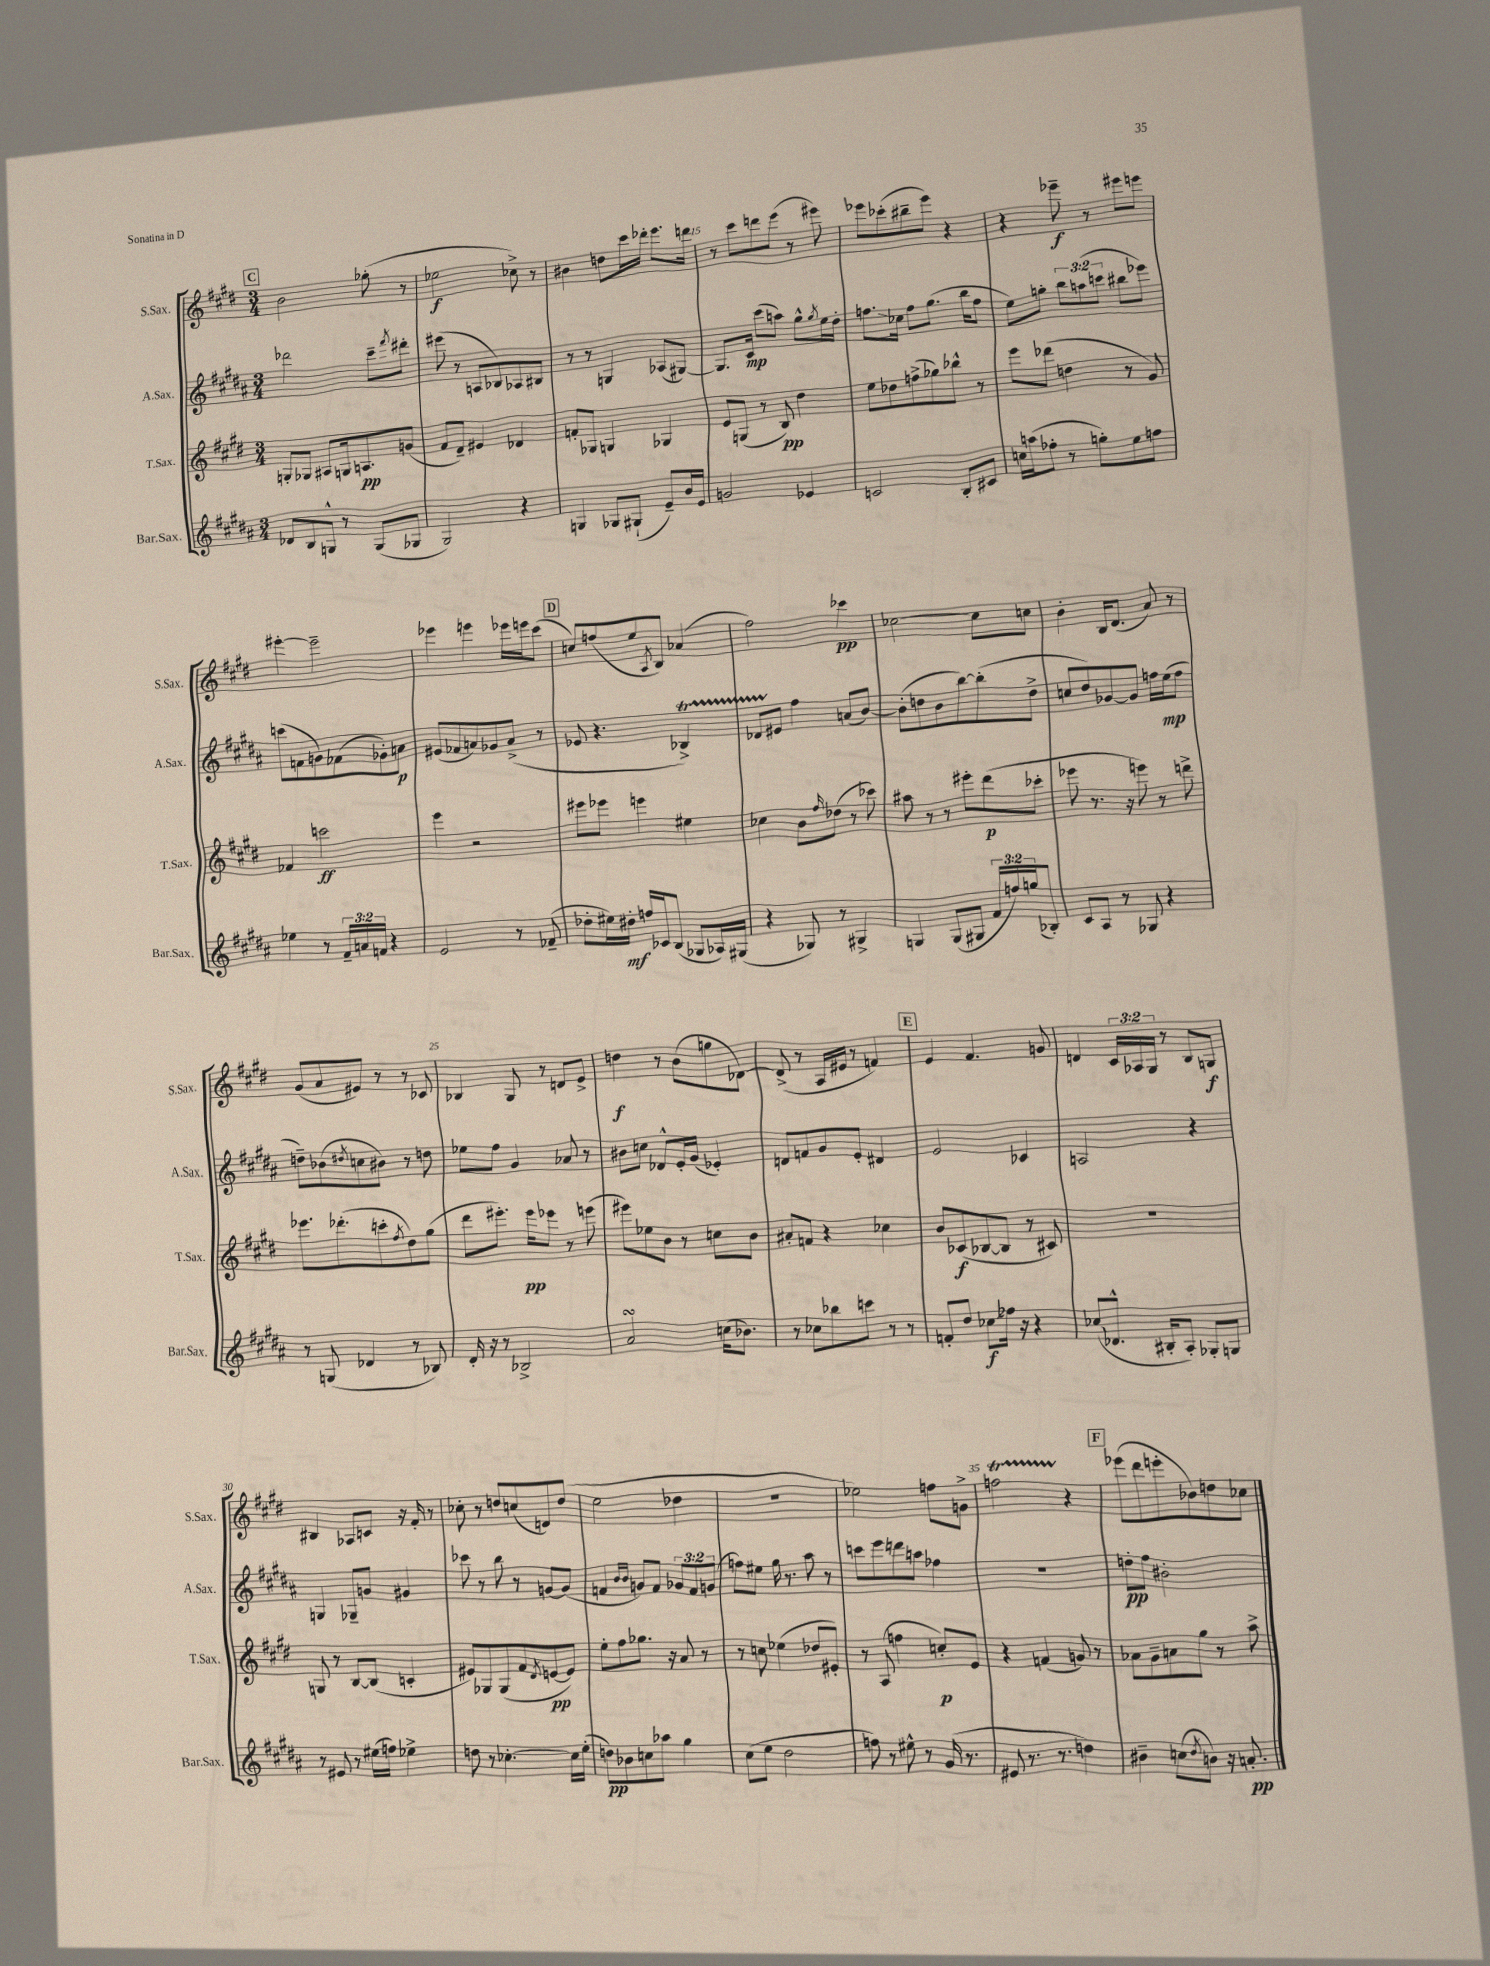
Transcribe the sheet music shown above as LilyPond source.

<<
\new StaffGroup <<
\new Staff = "s0" \with { instrumentName = "S.Sax." shortInstrumentName = "S.Sax." } {
    \clef treble \key e \major \numericTimeSignature \time 3/4 \override Staff.TupletNumber.text = #tuplet-number::calc-fraction-text
    \mark \markup { \box "C" } b'2 ges''8-.( r8 |
    ees''2\f ces''8->) r8 |
    bis'4 d''8 cis'''16 des'''16-. e'''8. d'''16 |
    r8 cis'''8 d'''8 e'''8( r8 eis'''8) |
    ees'''8 ces'''8-.( bis''8-- ees'''8) r4 |
    r4 ees'''8--\f r8 eis'''8 e'''8 |
    eis'''4~-. eis'''2-- |
    ees'''4 e'''4 ees'''16 e'''16 cis'''8( |
    \mark \markup { \box "D" } c''8) f''8( e''8 \acciaccatura { a8 } b8) aes'4( |
    fis''2) ces'''4\pp |
    ces''2~ ces''8 c''8 |
    b'4-. b16 dis'8.( a'8) r8 |
    gis'8( a'8 eis'8) r8 r8 ces'8 |
    bes4 gis8 r8 d'8 e'8-> |
    d''4\f r8 b'8( g''8 des'8~) |
    des'8->( r8 a16 eis'16 r8 f'4) |
    \mark \markup { \box "E" } e'4 fis'4. g'8 |
    d'4 \tuplet 3/2 { cis'16 aes16 gis16 } r8 b8 g8\f |
    bis4 aes8 c'8 r16 fis'16-. r8 |
    ces''8-. r8 d''8 c''8( d'8) d''8( |
    e''2 des''4 |
    R2. |
    ees''2) f''8 g'8-> |
    f''2\startTrillSpan r4\stopTrillSpan |
    \mark \markup { \box "F" } ees'''8( dis'''8 e'''8-. bes'8) d''8 ces''8 \bar "|." |
}
\new Staff = "s1" \with { instrumentName = "A.Sax." shortInstrumentName = "A.Sax." } {
    \clef treble \key b \major \numericTimeSignature \time 3/4 \override Staff.TupletNumber.text = #tuplet-number::calc-fraction-text
    \mark \markup { \box "C" } des'''2 cis'''8-- \acciaccatura { fis'''8 } dis'''8-. |
    eis'''8( r8 a8 bes8) aes8 bis8 |
    r8 r8 g4 aes8( gis8~) |
    gis8. cis'16\mp cis'''8( a''8) gis''8-^ \acciaccatura { gis''8 } e''16 dis''16-. |
    f''8.\glissando ces''16 f''8 gis''8.( b''16 f''8 |
    e''8) g''8-. \tuplet 3/2 { b''8 a''8( c'''8 } bis''8 ees'''8) |
    c'''8( f'8 g'8) fes'8( ges'8-.) a'8\p |
    eis'8( fes'8 a'8) ges'8 a'8->( r8 |
    \mark \markup { \box "D" } ees'8 r4. bes4->\startTrillSpan) |
    des'8 eis'8\stopTrillSpan fis''4 a'8( b'8~) |
    b'8-.( d''8 b'8 b''8~) b''8-.( d''8-> |
    c''8 dis''8) ges'8~ ges'8 f''16 e''16\mp( f''8 |
    d''8--) bes'8( \acciaccatura { dis''8 } c''8 bis'8) r8 d''8 |
    ees''8 fis''8 gis'4 aes'8 r8 |
    bis'8 c''8 des'8-^ e'16-. gis'16( ees'4-.) |
    d'8 f'8 gis'8 e'8-. dis'4 |
    \mark \markup { \box "E" } e'2 ces'4 |
    a2 r4 |
    g4 ges8-- g'8 gis'4 |
    ces'''8 r8 b''8 r8 g'8~ g'8( |
    f'4 \grace { b'16 b'16 } g'8) f'8 \tuplet 3/2 { ges'8 f'8 g'8( } |
    f''8) eis''8 gis''16 r8. ais''8 r8 |
    c'''8 e'''8 d'''8 a''8 fes''4 |
    R2. |
    \mark \markup { \box "F" } d''8-.\pp fis''8 bis'2-. \bar "|." |
}
\new Staff = "s2" \with { instrumentName = "T.Sax." shortInstrumentName = "T.Sax." } {
    \clef treble \key e \major \numericTimeSignature \time 3/4
    \mark \markup { \box "C" } g8-. ges8 ais8 g16 a8.\pp g'8( |
    fis'8 dis'8--) eis'4 des'4 |
    f'8-. ges8 g4 ges4 |
    e'8 g8( r8 b8\pp) dis''4 |
    e''8 des''8 f''8->( ges''8) bes''8-^ r8 |
    e'''8 des'''8( d''4 r8 gis'8) |
    fes'4 c'''2\ff |
    e'''4 r2 |
    \mark \markup { \box "D" } eis'''8 ees'''8 e'''4 eis''4 |
    ces''4 b'8 \grace { fis''16 } des''8( r8 ces'''8) |
    ais''8 r8 r8 eis'''8-. dis'''8\p( ces'''8-. |
    ees'''8 r8. r16 e'''8) r8 d'''8-> |
    ees'''8. des'''8.-.( c'''8-. \acciaccatura { fis''8 } dis''8) gis''8( |
    dis'''8 eis'''8.-.) eis'''16\pp ees'''8 r8 e'''8( |
    eis'''8) ees''8 b'8 r8 c''8 b'8 |
    ais'8-. f'8 r4 ces''4 |
    \mark \markup { \box "E" } b'8 ces'8\f( bes8~ bes8 r8 cis'8) |
    R2. |
    g8 r8 b8~ b8( c'4-. |
    eis'8) ges8 ges8( fis'8 \acciaccatura { dis'8 } e'8~\pp e'8) |
    e''8-. fis''8 ges''8. r16 a'8 r8 |
    r8 c''8 ees''4( des''8 eis'8-.) |
    r8 a8( f''4 c''8-.\p) e'8 |
    r4 f'4( g'8) r8 |
    \mark \markup { \box "F" } aes'8 gis'8-- a'8 gis''8 r8 a''8-> \bar "|." |
}
\new Staff = "s3" \with { instrumentName = "Bar.Sax." shortInstrumentName = "Bar.Sax." } {
    \clef treble \key b \major \numericTimeSignature \time 3/4 \override Staff.TupletNumber.text = #tuplet-number::calc-fraction-text
    \mark \markup { \box "C" } des'8 b8 g8-^ r8 g8( ges8 |
    gis2) r4 |
    g4 ges8 gis8-!( e'8--) b'16 e'16 |
    g'2 ees'4 |
    c'2 b8-. cis'8 |
    c''16 a''16( fes''8-. r8 g''8-.) e''8 f''8 |
    ees''4 r8 \tuplet 3/2 { fis'16-- a'16 f'16 } r4 |
    e'2 r8 fes'8--( |
    \mark \markup { \box "D" } des''8-. eis''16) dis''16-.\mf f''16 ces'16 b8( ges8 aes16) gis16( |
    r4 ges8) r8 gis4-> |
    g4 g8( gis8 \tuplet 3/2 { fis'16 f''16) g''16( } bes8-.) |
    cis'8 ais8 r8 ges8 r4 |
    r8 g8( des'4 r8 bes8) |
    dis'16-. r16 r8 bes2-> |
    ais'2\turn c''16( bes'8.) |
    r8 ces''8 bes''8 c'''8 r8 r8 |
    \mark \markup { \box "E" } f'8-. dis''8 \once \override Glissando.style = #'zigzag ces''8\glissando\f fes''16 r16 r4 |
    \once \override Glissando.style = #'zigzag ces''8\glissando( des'8.-^ bis16-. ais8-.) ges8-. g8 |
    r8 eis'8 r8 eis''16( f''16) ees''4-> |
    d''8 r8 ces''4.~-. ces''16 e''16-.( |
    d''8\pp) bes'8 c''8 aes''8 gis''4 |
    cis''8( e''8 dis''2 |
    f''8) r8 eis''8-^ r8 gis'16( r8. |
    eis'8 r8. r8. d''4) |
    \mark \markup { \box "F" } bis'4-- c''8( \acciaccatura { dis''8 } b'8) r16 a'8.-.\pp \bar "|." |
}
>>
>>
\layout { \context { \Score currentBarNumber = #12 \override BarNumber.break-visibility = ##(#f #t #t) barNumberVisibility = #(every-nth-bar-number-visible 5) } }
